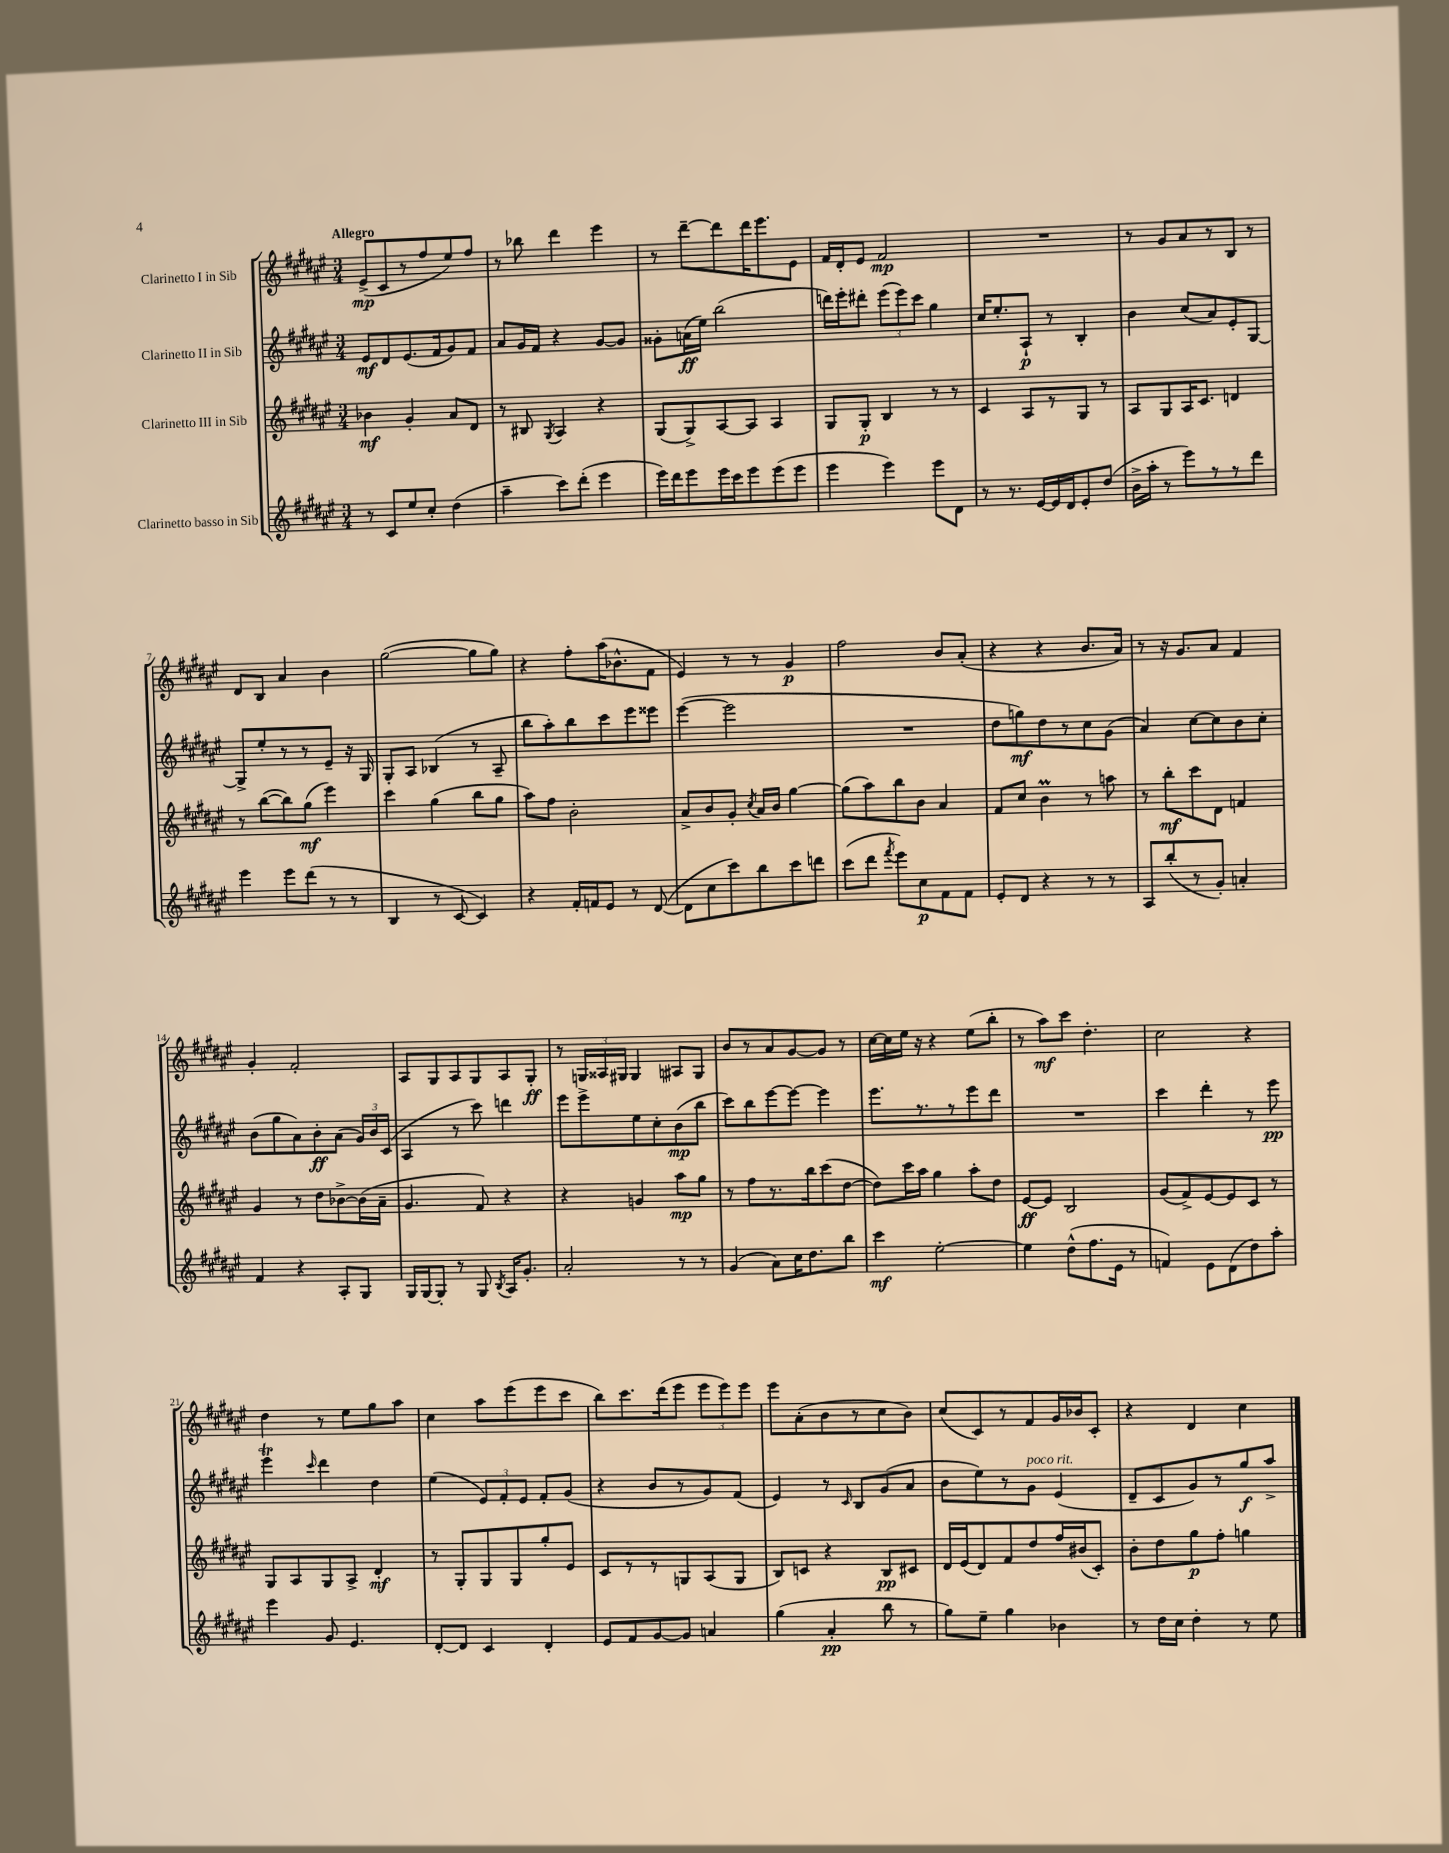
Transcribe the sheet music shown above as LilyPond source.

<<
\new StaffGroup <<
\new Staff = "s0" \with { instrumentName = "Clarinetto I in Sib" } {
    \clef treble \key fis \major \numericTimeSignature \time 3/4 \tempo "Allegro"
    \autoBeamOff eis'8[->\mp( cis'8 r8 fis''8 eis''8) fis''8] |
    r8 bes''8 dis'''4 eis'''4 |
    r8 dis'''8[~-- dis'''8 dis'''16 eis'''8. eis'8] |
    fis'16[ dis'16-. eis'8] fis'2\mp |
    R2. |
    r8 gis'8[ ais'8 r8 b8] r8 |
    dis'8[ b8] ais'4 b'4 |
    gis''2~( gis''8[ gis''8]) |
    r4 fis''8[-. ais''16( bes'8.-^ fis'8] |
    eis'4) r8 r8 gis'4\p |
    fis''2 b'8[ ais'8]-.( |
    r4 r4 b'8.[ ais'16]) |
    r8 r16 gis'8.[ ais'8] fis'4 |
    gis'4-. fis'2-. |
    ais8[ gis8 ais8 gis8 ais8 gis8]-.\ff |
    r8 \tuplet 3/2 { g16[ aisis16 gis16] } gis4 ais8[ gis8] |
    b'8[ r8 ais'8 gis'8~ gis'8] r8 |
    cis''16[~ cis''16 eis''16] r16 r4 eis''8[( b''8]-. |
    r8 ais''8[\mf) cis'''8] dis''4.-. |
    cis''2 r4 |
    dis''4 r8 eis''8[ gis''8 ais''8] |
    cis''4 ais''8[ eis'''8( eis'''8 cis'''8] |
    b''8[) cis'''8. dis'''16( eis'''8] \tuplet 3/2 { eis'''8[ eis'''8) eis'''8] } |
    eis'''8[ ais'8-.( b'8 r8 cis''8 b'8]) |
    cis''8[( cis'8) r8 fis'8 gis'16 bes'16 cis'8]-. |
    r4 dis'4 cis''4 \bar "|." |
}
\new Staff = "s1" \with { instrumentName = "Clarinetto II in Sib" } {
    \clef treble \key fis \major \numericTimeSignature \time 3/4
    \autoBeamOff eis'8[\mf dis'8 eis'8.( fis'16 gis'8) fis'8] |
    ais'8[ gis'16 fis'16] r4 gis'8[~ gis'8] |
    gisis'8[-. a'16\ff( eis''16]) b''2( |
    d'''16[) eis'''16-. dis'''8]-. \tuplet 3/2 { eis'''8[( eis'''8) cis'''8] } gis''4 |
    cis''16[ eis''8.-. ais8]-!\p r8 b4-. |
    b'4 cis''8[( ais'8) eis'8-. gis8]~ |
    gis8[-> eis''8-. r8 r8 eis'8]-- r16 gis16 |
    gis8[-. ais8] bes4( r8 ais8-- |
    b''8[ ais''8-.) b''8 cis'''8 eis'''8 eisis'''8] |
    eis'''4~( eis'''2 |
    R2. |
    dis''8[ g''8\mf) dis''8 r8 cis''8 gis'8]( |
    ais'4) cis''8[~ cis''8 b'8 cis''8]-. |
    b'8[( gis''8 ais'8) b'8-.\ff ais'8]( \tuplet 3/2 { gis'16[) b'16 cis'16]( } |
    ais4 r8 cis'''8) d'''4 |
    eis'''8[ eis'''8-> eis''8 cis''8-. b'8\mp( b''8] |
    cis'''8[) b''8 eis'''8~ eis'''8]~ eis'''4 |
    eis'''8.[ r8. r8 eis'''8 dis'''8] |
    R2. |
    cis'''4 dis'''4-. r8 eis'''8\pp |
    eis'''4\trill \grace { cis'''16 } dis'''4 dis''4 |
    eis''4( \tuplet 3/2 { eis'8[) fis'8-. eis'8] } fis'8[-. gis'8]( |
    r4 b'8[ r8 gis'8) fis'8]( |
    eis'4) r8 \grace { cis'16 } b8[ gis'8( ais'8] |
    b'8[ eis''8) r8 gis'8]^\markup { \italic "poco rit." } eis'4( |
    dis'8[-- cis'8 gis'8) r8 gis''8\f ais''8]-> \bar "|." |
}
\new Staff = "s2" \with { instrumentName = "Clarinetto III in Sib" } {
    \clef treble \key fis \major \numericTimeSignature \time 3/4
    \autoBeamOff bes'4\mf gis'4-. ais'8[ dis'8] |
    r8 bis8 \acciaccatura { gis8 } ais4 r4 |
    gis8[( gis8->) ais8~ ais8] ais4 |
    gis8[ gis8]-.\p b4 r8 r8 |
    cis'4 ais8[ r8 gis8] r8 |
    ais8[ gis8 ais16 cis'8.] d'4 |
    r8 b''8[~( b''8) gis''8]\mf( eis'''4) |
    cis'''4 gis''4( b''8[ gis''8] |
    ais''8[) fis''8] b'2-. |
    ais'8[-> b'8 gis'8]-. \acciaccatura { cis''8 } ais'16[ b'16] gis''4~ |
    gis''8[( ais''8) b''8 b'8] ais'4 |
    fis'8[ cis''8] b'4\prall r8 a''8 |
    r8 b''8[-.\mf cis'''8 dis'8] f'4 |
    gis'4 r8 dis''8[ bes'8~-> bes'16( ais'16]-- |
    gis'4. fis'8) r4 |
    r4 g'4 ais''8[\mp gis''8] |
    r8 fis''8[ r8. b''16 cis'''8( dis''8]~ |
    dis''8[) cis'''16 ais''16] gis''4 ais''8[-. dis''8] |
    eis'8[~\ff eis'8] b2 |
    gis'8[( fis'8->) eis'8~ eis'8 cis'8] r8 |
    gis8[ ais8 gis8 ais8]-> dis'4-.\mf |
    r8 gis8[-. gis8 gis8 gis''8-. eis'8] |
    cis'8[ r8 r8 g8 ais8( g8] |
    b8[) c'8] r4 b8[\pp cis'8] |
    dis'16[ eis'16( dis'8) fis'8 dis''8 fis''16 bis'16( cis'8]-.) |
    b'8[-. dis''8 gis''8\p fis''8]-. g''4 \bar "|." |
}
\new Staff = "s3" \with { instrumentName = "Clarinetto basso in Sib" } {
    \clef treble \key fis \major \numericTimeSignature \time 3/4
    \autoBeamOff r8 cis'8[ eis''8 cis''8]-. dis''4( |
    ais''4-- cis'''8[) dis'''8]-.( eis'''4 |
    eis'''16[) dis'''16 eis'''8 eis'''16 cis'''16 eis'''8 eis'''8( eis'''8] |
    eis'''4 eis'''4) eis'''8[ dis'8] |
    r8 r8. eis'16[~ eis'16 dis'16 eis'8-. dis''8]( |
    b'16[-> ais''16]-. r8 eis'''8[) r8 r8 dis'''8] |
    eis'''4 eis'''8[ dis'''8]( r8 r8 |
    b4 r8 cis'8~ cis'4) |
    r4 fis'16[-. f'16 eis'8] r8 dis'8~( |
    dis'8[ cis''8 cis'''8) b''8 cis'''8 d'''8] |
    cis'''8[( dis'''8] \acciaccatura { fis'''8 } eis'''8[) cis''8\p fis'8 fis'8] |
    eis'8[-. dis'8] r4 r8 r8 |
    ais8[ b''8-.( r8 gis'8]-.) a'4-. |
    fis'4 r4 ais8[-. gis8] |
    gis16[ gis16~ gis8]-. r8 gis8 \acciaccatura { b8 } ais16[ gis'8.]-. |
    ais'2-. r8 r8 |
    gis'4( ais'8[) cis''16 dis''8. b''8] |
    cis'''4\mf eis''2~-. |
    eis''4 dis''8[-^( fis''8. eis'16] r8 |
    f'4) eis'8[ dis'8( dis''8) ais''8]-. |
    eis'''4 gis'8 eis'4. |
    dis'8[~-. dis'8] cis'4 dis'4-. |
    eis'8[ fis'8 gis'8~ gis'8] a'4 |
    gis''4( ais'4-.\pp b''8 r8 |
    gis''8[) eis''8]-- gis''4 bes'4 |
    r8 dis''16[ cis''16] dis''4-. r8 eis''8 \bar "|." |
}
>>
>>
